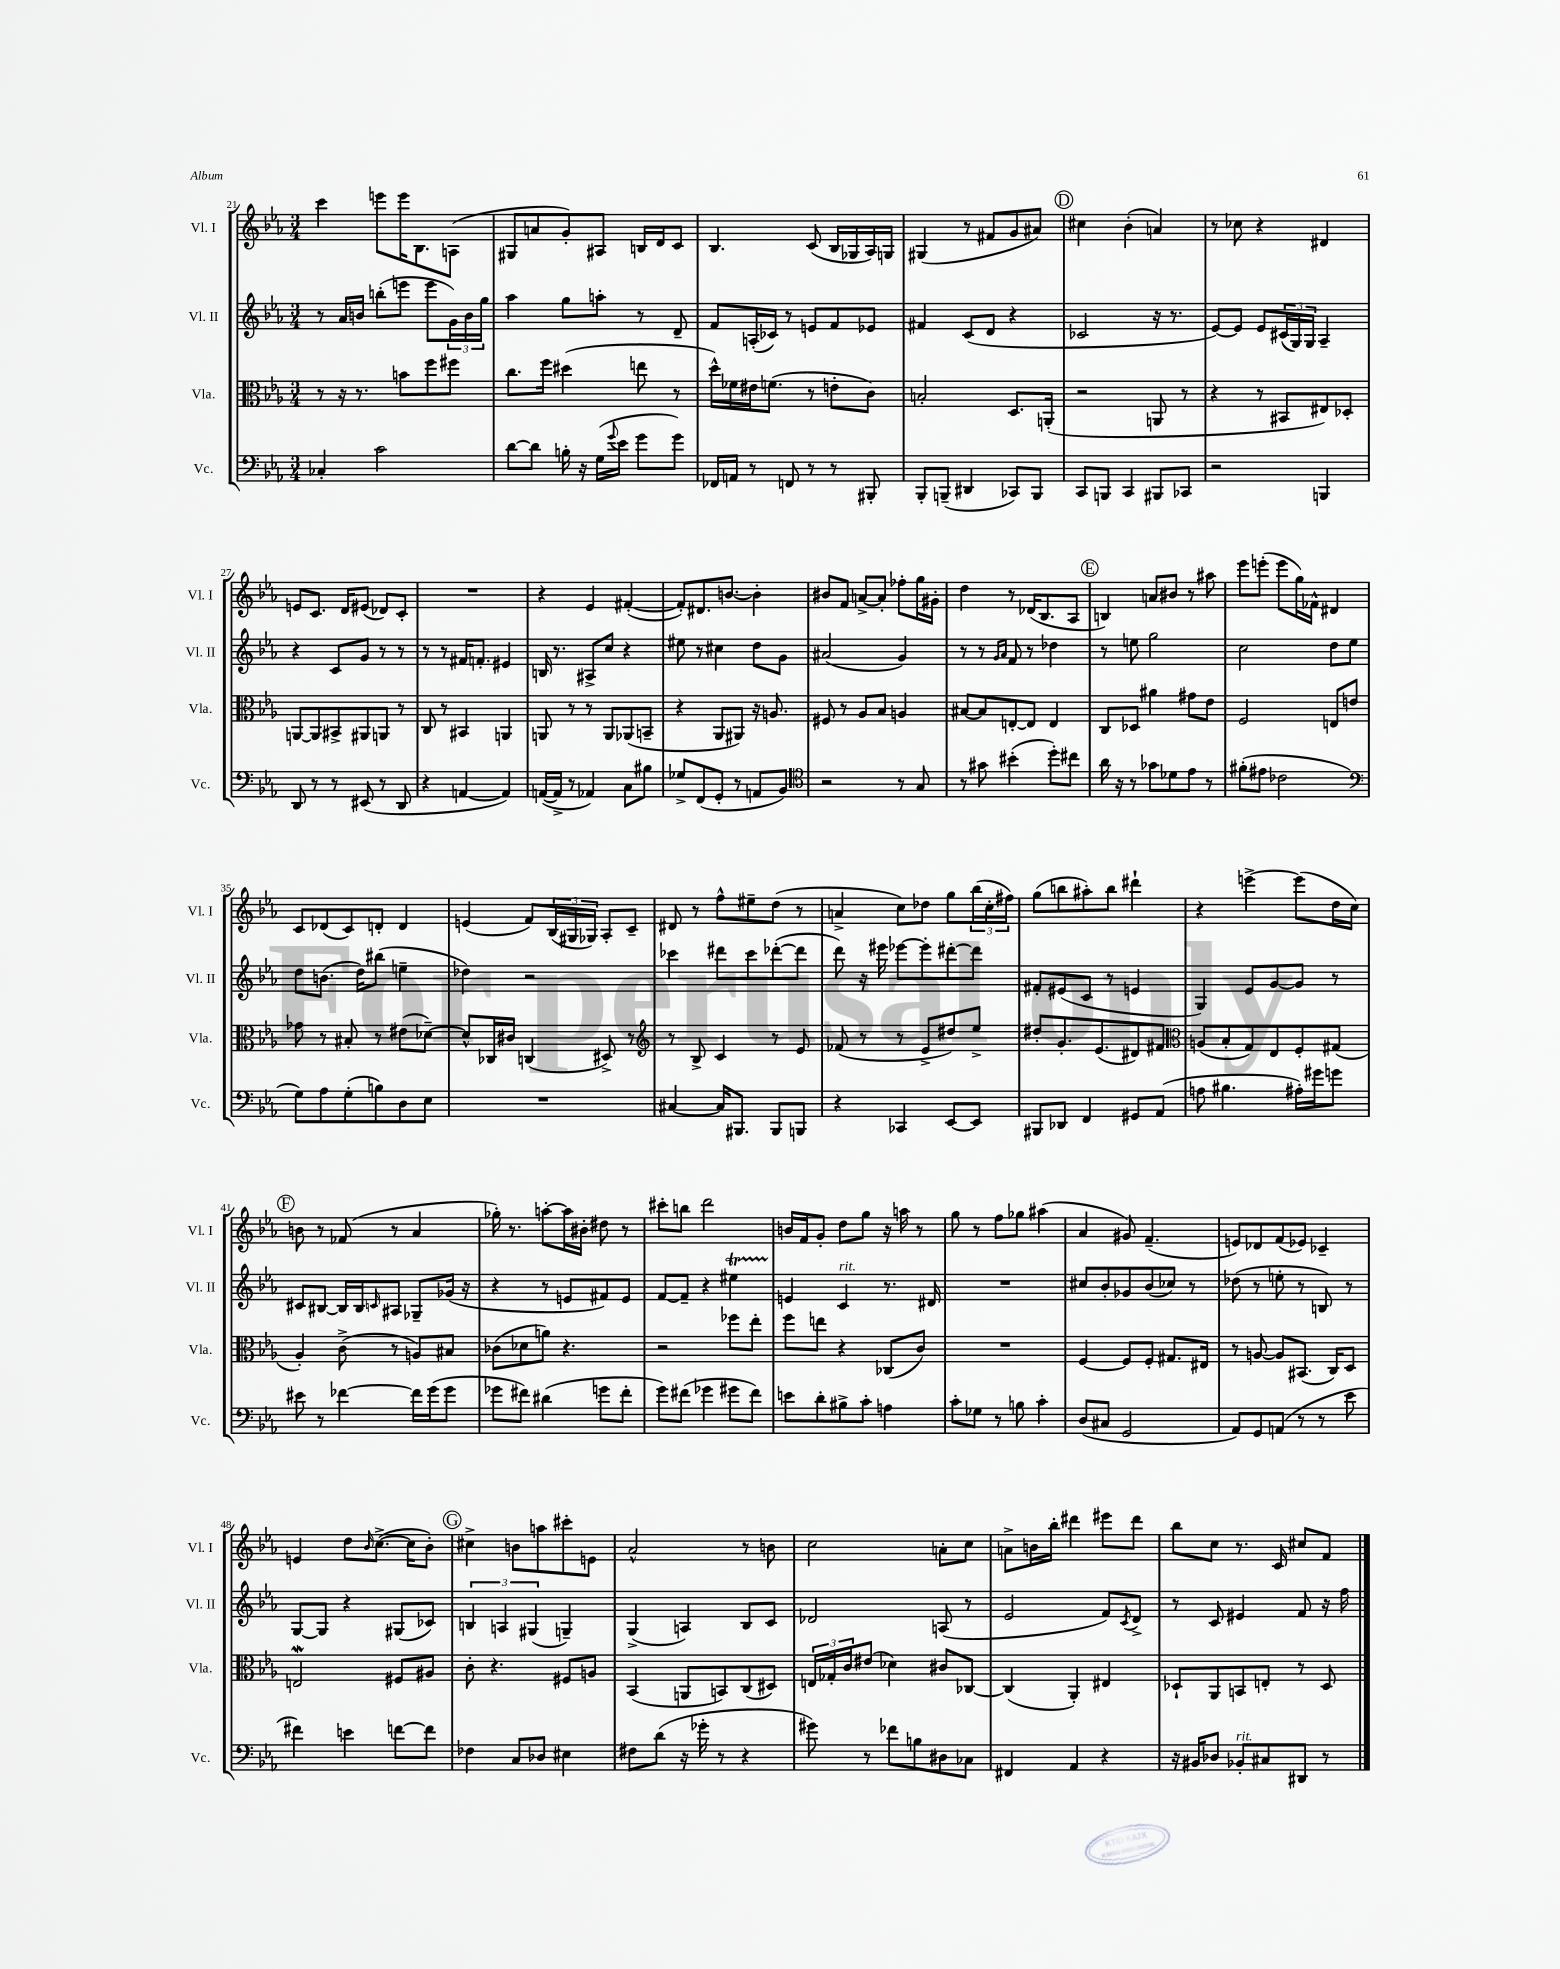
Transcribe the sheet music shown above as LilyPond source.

<<
\new StaffGroup <<
\new Staff = "s0" \with { instrumentName = "Vl. I" shortInstrumentName = "Vl. I" } {
    \clef treble \key ees \major \numericTimeSignature \time 3/4
    c'''4 e'''8 e'''16 bes8. a8( |
    gis8 a'8 g'8-.) ais8 b16 d'16 c'8 |
    bes4. c'8( bes16 ges16 aes16) g16 |
    gis4( r8 fis'8 g'8 ais'8) |
    \mark \markup { \circle "D" } cis''4 bes'4-.( a'4) |
    r8 ces''8 r4 dis'4 |
    e'8 c'8. d'16 eis'8( des'8) c'8-. |
    R2. |
    r4 ees'4 fis'4~-.( |
    fis'8-.) dis'8. b'8.~ b'4-. |
    bis'8 f'8 a'8~-> a'8-. fes''8-. g''16 gis'16-. |
    d''4 r8 des'16( bes8. aes8 |
    \mark \markup { \circle "E" } b4) a'8 bis'8 r8 ais''8 |
    ees'''8 e'''8-.( e'''8 g''16) fes'16-^ dis'4 |
    c'8 des'8( c'8) d'8-. d'4 |
    e'4( f'8) \tuplet 3/2 { bes16( gis16 ges16) } aes8-. c'8-- |
    dis'8 r8 f''8-^ eis''8-- d''8( r8 |
    a'4-> c''8) des''8 g''8 \tuplet 3/2 { bes''16( c''16-. fis''16) } |
    g''8( b''8 ais''8-.) b''8 dis'''4-! |
    r4 e'''4~-> e'''8( d''16 c''16) |
    \mark \markup { \circle "F" } b'8 r8 fes'8( r8 aes'4 |
    ges''16-.) r8. a''8~-. a''16 bis'16-. dis''8 r8 |
    cis'''8-. b''8 d'''2 |
    b'16 f'16 g'8-. d''8 g''8 r16 a''16 r8 |
    g''8 r8 f''8 ges''8 ais''4( |
    aes'4 gis'8) f'4.--( |
    e'8) des'8 f'8( ees'8) ces'4-- |
    e'4 d''8 \grace { bes'16 } c''8.~->( c''16 bes'8-.) |
    \mark \markup { \circle "G" } cis''4-> b'8 a''8 cis'''8-. e'8 |
    aes'2-^ r8 b'8 |
    c''2 a'8-. c''8 |
    a'8-> b'16 bes''16-. dis'''4 eis'''8 dis'''8 |
    bes''8 c''8 r8. c'16 cis''8 f'8 \bar "|." |
}
\new Staff = "s1" \with { instrumentName = "Vl. II" shortInstrumentName = "Vl. II" } {
    \clef treble \key ees \major \numericTimeSignature \time 3/4
    r8 aes'16 b'16 b''8-.( e'''8 e'''8 \tuplet 3/2 { g'16) b'16 g''16 } |
    aes''4 g''8 a''8-. r8 d'8-- |
    f'8 a16-.( ces'16) r8 e'8 f'8 ees'8 |
    fis'4 c'8( d'8 r4 |
    \mark \markup { \circle "D" } ces'2 r16 r8. |
    ees'8~) ees'8 ees'8 \tuplet 3/2 { cis'16( g16) g16 } aes4-- |
    r4 c'8 g'8 r8 r8 |
    r8 r8 fis'16 f'8.-. eis'4 |
    b16 r8. ais8-> c''8 r4 |
    eis''8 r8 cis''4 d''8 g'8 |
    ais'2( g'4) |
    r8 r8 \grace { g'16 aes'16 } f'8 r8 des''4 |
    \mark \markup { \circle "E" } r8 e''8 g''2 |
    c''2 d''8 ees''8 |
    d''8 b'8.( d''16) bis''8( e''4-- |
    des''4) r2 |
    ces'''4 dis'''8 ces'''8 des'''8~-.( des'''8 |
    d'''8) r16 eis'''16 ees'''8~ ees'''8-. dis'''8~-. dis'''8 |
    fis'8-. eis'8( c'8 r8 e'4 |
    g4) ees'8 g'8~ g'8 r8 |
    \mark \markup { \circle "F" } cis'8 bis8~ bis16 bis16 \grace { c'16 } ais8 ges8-- ges'16( r16 |
    r4 r8 e'8 fis'8) e'8 |
    f'8~ f'8-- r4 eis''4\startTrillSpan |
    e'4\stopTrillSpan c'4^\markup { \italic "rit." } r8. dis'16 |
    R2. |
    cis''8 bes'8-. ges'8 bes'8( ces''8) r8 |
    des''8( r8 e''8-. r8 b8) r8 |
    g8~ g8 r4 gis8( ces'8) |
    \mark \markup { \circle "G" } \tuplet 3/2 { b4 a4 gis4( } g4--) |
    g4->( a4) bes8 c'8 |
    des'2 a8( r8 |
    ees'2 f'8) \acciaccatura { c'8 } d'8-> |
    r8 c'8 eis'4 f'8 r16 f''16 \bar "|." |
}
\new Staff = "s2" \with { instrumentName = "Vla." shortInstrumentName = "Vla." } {
    \clef alto \key ees \major \numericTimeSignature \time 3/4
    r8 r16 r8. b'8 f''8 fis''8 |
    c''8. f''16 dis''4( e''8 r8 |
    d''16-^) fes'16 eis'16 f'8.( r8 e'8-. c'8) |
    b2-. d8. a,16-.( |
    \mark \markup { \circle "D" } r2 a,8 r8 |
    r4 r8 bis,8 eis8) des8-. |
    a,8~ a,8 bis,8-> ais,8 a,8 r8 |
    c8 r8 bis,4 a,4 |
    a,8 r8 r8 a,8 aes,8( b,8-- |
    r4 aes,8 ais,8) r16 a8. |
    fis8 r8 aes8 bes8 a4 |
    bis8~ bis8 e8~-. e8 e4 |
    \mark \markup { \circle "E" } c8 des8 ais'4 gis'8 ees'8 |
    f2 e8 e'8 |
    ges'8 r8 bis8-. r8 eis'8( des'8~--) |
    des'8-^ ces16 cis'16 c4( dis8->) r8 |
    \clef treble r8 bes8-> c'4 r8 ees'8 |
    fes'8( r8 r8 ees'8-> dis''8) ees''8-> |
    dis''8-. g'8.-. ees'8.( dis'8) fis'8 |
    \clef alto a8( bes8-. g8) ees8 f8-. gis8( |
    \mark \markup { \circle "F" } aes4-.) c'8->( r8 a8) bis8 |
    ces'8( des'8 a'8) r4. |
    r2 fes''8 ees''8-. |
    f''8 e''8 r4 ces8( c'8) |
    R2. |
    f4~ f8 f8-. gis8. eis16 |
    r8 a8~ a8 bis,8.( c16) d8 |
    e2\mordent fis8 ais8 |
    \mark \markup { \circle "G" } c'8-. r4. fis8 a8 |
    bes,4( a,8 b,8) c8( dis8) |
    \tuplet 3/2 { e16 ges16-. c'16 } eis'8( des'4) cis'8 ces8~ |
    ces4( aes,4-.) eis4 |
    des8-! aes,8 b,8 e8-. r8 des8 \bar "|." |
}
\new Staff = "s3" \with { instrumentName = "Vc." shortInstrumentName = "Vc." } {
    \clef bass \key ees \major \numericTimeSignature \time 3/4
    ces4-. c'2 |
    d'8~ d'8 b16-. r16 g16( \appoggiatura { g'8 } ees'16 g'8 g'8) |
    fes,16 a,16 r8 f,8 r8 r8 bis,,8-. |
    bes,,8-. b,,8--( dis,4 ces,8) b,,8 |
    \mark \markup { \circle "D" } c,8 b,,8 c,4 bis,,8 ces,8 |
    r2 b,,4 |
    d,8 r8 r8 eis,8( r8 d,8 |
    r4 a,4~ a,4) |
    a,16~( a,16-> r8 aes,4) c8 bis8 |
    ges8-> f,8( g,8-. r8 a,8 bes,8) |
    \clef tenor r2 r8 g8 |
    r8 gis'8 bis'4-.( d''8-.) cis''8 |
    \mark \markup { \circle "E" } aes'16 r16 r8 ges'8 des'8 ees'8 r8 |
    fis'8-.( eis'8 ces'2 |
    \clef bass g8) aes8 g8-.( b8) d8 ees8 |
    R2. |
    cis4~ cis16 bis,,8. bis,,8 b,,8 |
    r4 ces,4 ees,8~ ees,8 |
    bis,,8 des,8 f,4 gis,8 aes,8( |
    a8 bis4. ais16-.) gis'16 g'8 |
    \mark \markup { \circle "F" } eis'8 r8 fes'4~ fes'16 g'16( g'8 |
    ges'8 fis'8) dis'4( g'8 fis'8-. |
    g'8) fis'8( ges'4 gis'8 fis'8) |
    e'8 d'8-. bis8-> c'8-. a4 |
    c'8-. ges8 r8 b8 c'4-. |
    d8( cis8 g,2 |
    aes,8) g,8 a,8( r8 r8 ees'8 |
    fis'4) e'4 f'8~ f'8 |
    \mark \markup { \circle "G" } fes4 c8 des8 eis4 |
    fis8 d'8( r16 ges'16-. r8 r4 |
    gis'8) r8 fes'8 b8 dis8 ces8 |
    fis,4 aes,4 r4 |
    r16 bis,16 des8 bes,8-.^\markup { \italic "rit." } cis8 dis,8 r8 \bar "|." |
}
>>
>>
\layout { \context { \Score currentBarNumber = #21 } }
